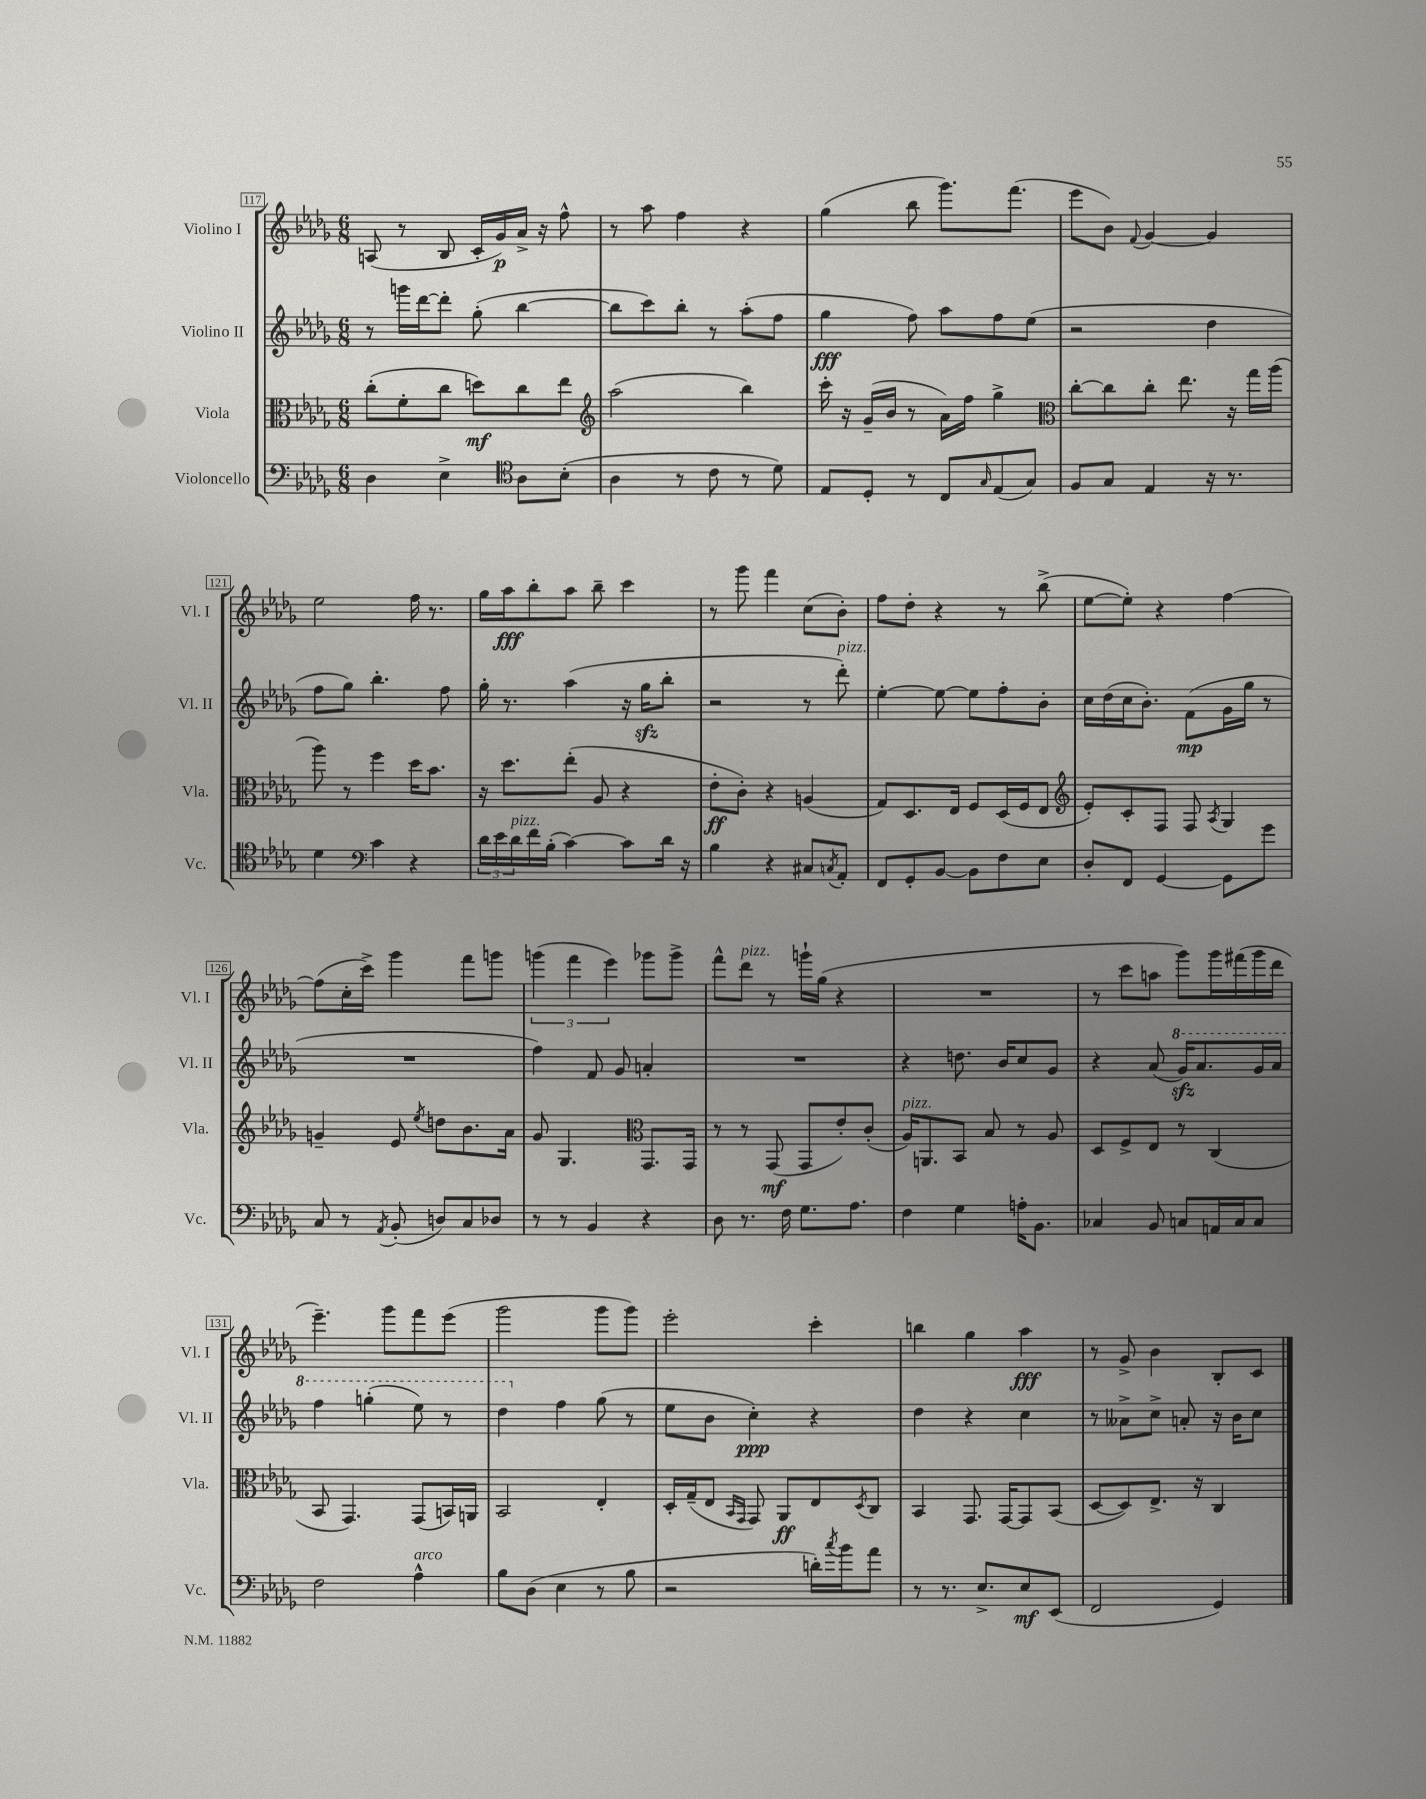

**kern	**kern	**kern	**kern
*staff4	*staff3	*staff2	*staff1
*clefF4	*clefC3	*clefG2	*clefG2
*k[b-e-a-d-g-]	*k[b-e-a-d-g-]	*k[b-e-a-d-g-]	*k[b-e-a-d-g-]
*M6/8	*M6/8	*M6/8	*M6/8
4D-	(8cc'	8r	(8A
.	8f'	16ggg	8r
.	.	[16ddd-	.
4E-^	8cc	8ddd-']	8B-
.	8dd)	(8gg-'	16c'
.	.	.	16g-)
*clefC4	*	*	*
8A-	8cc	[4bb-	16a-^
.	.	.	16r
(8B-'	8ee-	.	8ff^^
=	=	=	=
*	*clefG2	*	*
4A-	(2aa-	8bb-]	8r
.	.	8ccc)	8aa-
8r	.	8bb-'	4ff
8c	.	8r	.
8r	4bb-)	(8aa-'	4r
8d-)	.	8ff	.
=	=	=	=
8E-	16ccc'	4gg-	(4gg-
.	16r	.	.
8D-'	(16g-~	.	.
.	16b-	.	.
8r	8r	8ff)	8bb-
8C	16a-)	8aa-	8.ggg-)
.	16ff	.	.
16qqG-	.	.	.
(8E-	4gg-^	8ff	.
.	.	.	(8.fff
8G-)	.	(8ee-	.
=	=	=	=
*	*clefC3	*	*
8F	[8cc'	2r	8eee-
8G-	8cc]	.	8b-)
.	.	.	8qqf
4E-	8cc'	.	[4g-
.	8.ee-	.	.
16r	.	4dd-	4g-]
8.r	16r	.	.
.	16gg-	.	.
.	(16aa-	.	.
=	=	=	=
4d-	8aa-)	8ff	2ee-
.	8r	8gg-)	.
*clefF4	*	*	*
4c	4ff	4.bb-'	.
4r	16dd-	.	16ff
.	8.b-	.	8.r
.	.	8ff	.
=	=	=	=
24d-	16r	16gg-'	16gg-
24e-	.	.	.
.	8.dd-	8.r	16aa-
24d-	.	.	.
16f	.	.	8bb-'
(16B-'	.	.	.
[4c)	(8ee-'	(4aa-	8aa-
.	8A-	.	8bb-~
8c]	4r	16r	4ccc
.	.	16gg-	.
16d-	.	8bb-'	.
16r	.	.	.
=	=	=	=
4B-	8e-'	2r	8r
.	8c')	.	8ggg-
4r	4r	.	4fff
8C#	(4A	8r	(8cc
8qC	.	.	.
8AA-'	.	8ddd-')	8b-')
=	=	=	=
8FF	8G-)	[4ee-'	8ff
8GG-'	8.D-	.	8dd-'
[8BB-	.	8ee-_	4r
.	16E-	.	.
8BB-]	8F	8ee-]	.
8F	(16D-	8ff'	8r
.	16F	.	.
8E-	8E-	8b-'	(8bb-^
=	=	=	=
*	*clefG2	*	*
8D-'	8e-')	16cc	[8ee-
.	.	(16dd-	.
8FF	8c'	16cc	8ee-'])
.	.	8.b-')	.
[4GG-	8F	.	4r
.	8F	(8f	.
.	8qA-	.	.
8GG-]	4G-	16g-	[4ff
.	.	16gg-	.
8g-	.	8r	.
=	=	=	=
8C	4g~	2.r	(8ff]
8r	.	.	16cc'
.	.	.	16ccc^)
8qAA-	.	.	.
(8BB-'	8e-	.	4ggg-
.	8qee-	.	.
8D)	8dd	.	.
8C	8.b-	.	8fff
8D-	.	.	8ggg
.	16a-	.	.
=	=	=	=
8r	8g-	4ff)	(6ggg
8r	4.G-	.	.
.	.	.	6fff
4BB-	.	8f	.
.	.	.	6eee-)
.	.	8g-	.
*	*clefC3	*	*
4r	8.GG-	4a'	8ggg-
.	.	.	8ggg-^
.	16GG-	.	.
=	=	=	=
8D-	8r	2.r	8fff^^
8.r	8r	.	8ddd-
.	(8GG-	.	8r
16F	.	.	.
8.G-	8GG-	.	16ggg`
.	.	.	(16gg-
.	8e-')	.	4r
8.A-	.	.	.
.	(8c'	.	.
=	=	=	=
4F	16A-)	4r	2.r
.	8.AA	.	.
4G-	8BB-	8.dd	.
.	8B-	.	.
.	.	16b-	.
16A'	8r	8cc	.
8.BB-	.	.	.
.	8A-	8g-	.
=	=	=	=
4C-	8D-	4r	8r
.	8F^	.	8ccc
8BB-	8E-	(8a-	8aa
8C	8r	16gg-)	8ggg-)
.	.	8.aa-	.
16AA	(4C	.	16ggg-
16C	.	.	(16fff#
8C	.	16gg-	16ggg-
.	.	16aa-	16ddd-
=	=	=	=
2F	8BB-	4fff	4.eee-~)
.	4.GG-)	.	.
.	.	(4ggg'	.
.	.	.	8ggg-
4A-^^	(8GG-	8eee-)	8fff
.	16BB)	8r	(8eee-
.	16AA	.	.
=	=	=	=
8B-	2BB-	4ddd-	2ggg-
(8D-	.	.	.
4E-	.	4ff	.
8r	4E-'	(8gg-	8ggg-
8B-	.	8r	8ggg-)
=	=	=	=
2r	16D-'	8ee-	2eee-'
.	(16G-~	.	.
.	8E-	8b-	.
.	16qqBB-	.	.
.	16qqGG-	.	.
.	8GG-)	4cc')	.
.	8AA-	.	.
16d')	8E-	4r	4ccc'
8qcc	.	.	.
16b-	.	.	.
.	8qD-	.	.
8a-	8C	.	.
=	=	=	=
8r	4BB-	4dd-	4bb
8.r	.	.	.
.	8.GG-	4r	4gg-
8.E-^	.	.	.
.	[16GG-	.	.
8E-	8GG-]	4cc	4aa-
(8EE-	(8BB-	.	.
=	=	=	=
2FF	[8D-	8r	8r
.	8D-])	8a--^	8g-^
.	8.E-^	8cc^	4b-
.	.	8a'	.
.	16r	.	.
4GG-)	4C	16r	8B-'
.	.	16b-	.
.	.	8cc	8c
==	==	==	==
*-	*-	*-	*-
